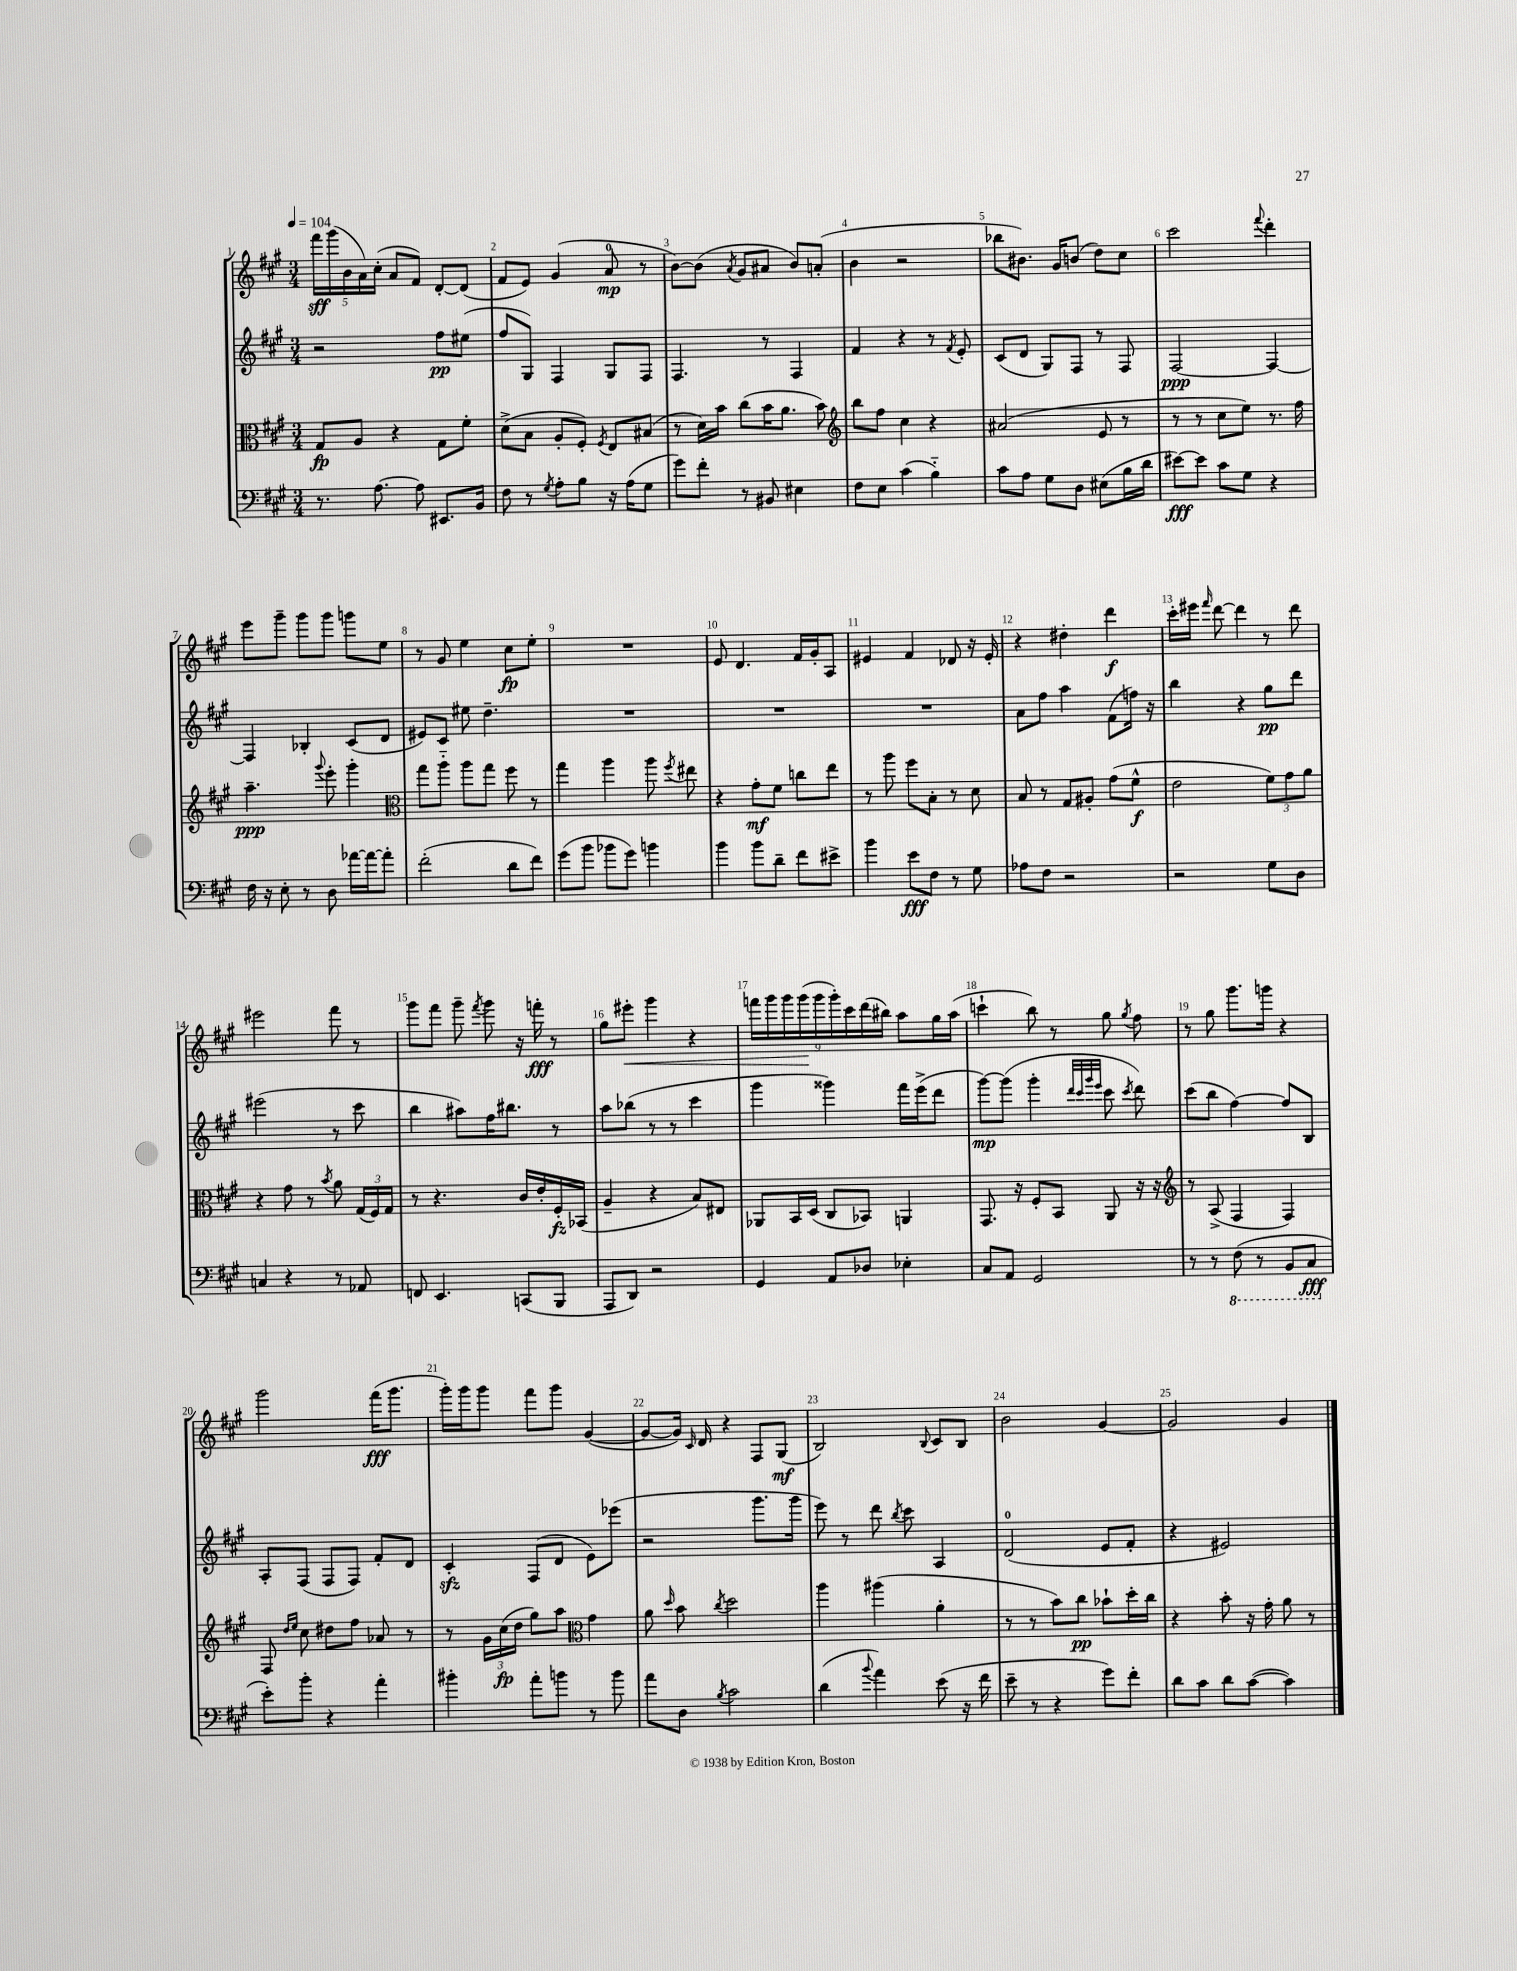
<<
\new StaffGroup <<
\new Staff = "s0" {
    \clef treble \key a \major \numericTimeSignature \time 3/4 \tempo 4 = 104
    \autoBeamOff \tuplet 5/4 { fis'''16[\sff gis'''16( b'16 a'16) cis''16]-.( } a'8[ fis'8]) d'8[~-. d'8]( |
    fis'8[ e'8]) gis'4( a'8-0\mp r8 |
    b'8[~) b'8]( \acciaccatura { a'8 } gis'8[ ais'8] b'8[) a'8]-.( |
    b'4 r2 |
    bes''8[ bis'8.]) gis'16[ b'8]( d''8[) cis''8] |
    cis'''2 \appoggiatura { fis'''8 } d'''4-. |
    e'''8[ gis'''8]-- gis'''8[ gis'''8] g'''8[ e''8] |
    r8 gis'8 e''4 cis''8[\fp e''8]-. |
    R2. |
    e'8 d'4. fis'16[ gis'16-. a8] |
    eis'4 fis'4 des'8 r16 eis'16-. |
    r4 dis''4-. d'''4\f |
    cis'''16[-. eis'''16] \grace { fis'''16 } d'''8~ d'''4 r8 d'''8 |
    eis'''2 fis'''8 r8 |
    gis'''8[ fis'''8] gis'''8-- \acciaccatura { fis'''8 } gis'''8 r16 f'''16-.\fff r8 |
    gis''8[ eis'''8]-.\< gis'''4 r4 |
    \tuplet 9/8 { f'''16[ gis'''16 gis'''16 gis'''16\!( gis'''16 gis'''16-.) cis'''16 d'''16( bis''16]) } a''8[ gis''16 a''16]( |
    c'''4-! b''8) r8 gis''8 \acciaccatura { gis''8 } fis''8 |
    r8 gis''8 gis'''8.[ g'''16] r4 |
    gis'''2 fis'''16[\fff( gis'''8.] |
    gis'''16[-.) gis'''16 gis'''8] fis'''8[ gis'''8] gis'4~( |
    gis'8[~ gis'16]) \grace { cis'16 } d'16 r4 fis8[ gis8]\mf( |
    b2) \appoggiatura { b8 } cis'8[ b8] |
    b'2 gis'4~ |
    gis'2 gis'4 \bar "|." |
}
\new Staff = "s1" {
    \clef treble \key a \major \numericTimeSignature \time 3/4
    \autoBeamOff r2 fis''8[\pp eis''8]( |
    fis''8[ gis8]) fis4 gis8[ fis8] |
    fis4. r8 fis4 |
    fis'4 r4 r8 \acciaccatura { fis'8 } e'8-. |
    cis'8[( d'8] gis8[) fis8] r8 fis8 |
    fis2~\ppp fis4~ |
    fis4 bes4-. cis'8[( d'8] |
    eis'8[) cis'8] eis''8 d''4.-- |
    R2. |
    R2. |
    R2. |
    a'8[ fis''8] a''4 fis'8[( f''16]) r16 |
    b''4 r4 gis''8[\pp d'''8] |
    eis'''2( r8 cis'''8 |
    b''4 ais''8[) fis''16 bis''8.] r8 |
    a''8[ bes''8]( r8 r8 cis'''4 |
    gis'''4 gisis'''4) fis'''16[ e'''16->( d'''8] |
    gis'''8[~\mp) gis'''8]( gis'''4-. \grace { d'''32[ cis'''32 gis'''32 e'''32] } cis'''8 \acciaccatura { cis'''8 } d'''8) |
    cis'''8[( b''8] fis''4~) fis''8[ b8] |
    a8[-. fis8]( fis8[ fis8]) fis'8[-. d'8] |
    cis'4-.\sfz fis8[( d'8] e'8[) ees'''8]( |
    r2 gis'''8.[ gis'''16] |
    e'''8) r8 d'''8 \acciaccatura { b''8 } cis'''8 a4 |
    d'2-0( e'8[ fis'8]-. |
    r4 eis'2) \bar "|." |
}
\new Staff = "s2" {
    \clef alto \key a \major \numericTimeSignature \time 3/4
    \autoBeamOff gis8[\fp a8] r4 gis8[ fis'8]-. |
    d'8[->( b8] a8[-. fis8]-.) \acciaccatura { fis8 } e8[ bis8]( |
    r8 d'16[) b'16] cis''8[( b'16 a'8.] b'8) |
    \clef treble b''8[ fis''8] cis''4 r4 |
    ais'2( e'8 r8 |
    r8 r8 cis''8[ e''8]) r8. fis''16 |
    a''4.--\ppp \appoggiatura { gis'''8 } e'''8-. gis'''4-. |
    \clef alto gis''8[ a''8]-_ a''8[ gis''8] fis''8 r8 |
    gis''4 a''4 a''8 \acciaccatura { fis''8 } eis''8 |
    r4 gis'8[-.\mf fis'8] c''8[ e''8] |
    r8 a''8 fis''8[ b8]-. r8 d'8 |
    b8 r8 gis8[ ais8]-. gis'8[( fis'8]-^\f |
    e'2 \tuplet 3/2 { fis'8[) gis'8 a'8] } |
    r4 gis'8 r8 \acciaccatura { b'8 } a'8 \tuplet 3/2 { gis16[( fis16) gis16] } |
    r8 r4. cis'16[ e'16-. fis16-.\fz bes,16]( |
    a4-- r4 b8[) eis8] |
    aes,8[ b,16 d16]( cis8[ bes,8]) a,4 |
    gis,8. r16 fis8[-. b,8] a,8 r16 r16 |
    \clef treble r8 a8->( fis4 fis4) |
    fis8 \grace { d''16[ e''16] } cis''8 dis''8[ fis''8] aes'8 r8 |
    r8 \tuplet 3/2 { gis'16[ cis''16\fp( d''16] } gis''8[) a''8] \clef alto gis'4 |
    a'8 \grace { d''16 } b'8 \acciaccatura { cis''8 } d''2 |
    a''4 ais''4( a'4-. |
    r8 r8 b'8[) cis''8]\pp bes'8[-! d''16-. cis''16] |
    r4 b'8-. r16 gis'16-. a'8 r8 \bar "|." |
}
\new Staff = "s3" {
    \clef bass \key a \major \numericTimeSignature \time 3/4
    \autoBeamOff r8. a8.~ a8 eis,8.[ b,16] |
    fis8 r8 \acciaccatura { gis8 } a8[-. b8] r16 a16[( gis8] |
    gis'8[) fis'8]-. r8 bis,8 eis4 |
    fis8[ e8] cis'4( b4-_) |
    cis'8[ a8] gis8[ d8] eis8[( b16 d'16] |
    eis'8[~\fff) eis'8] cis'8[ gis8] r4 |
    fis16 r16 e8-. r8 d8 aes'16[~ aes'16~ aes'8]-. |
    fis'2-.( d'8[ fis'8]) |
    gis'8[( b'8] bes'8[ gis'8]) b'4 |
    b'4 b'8[ d'8]-- fis'8[ eis'8]-> |
    b'4 e'8[\fff fis8] r8 gis8 |
    aes8[ fis8] r2 |
    r2 gis8[ d8] |
    c4 r4 r8 aes,8 |
    f,8 e,4. c,8[( b,,8] |
    a,,8[ d,8]) r2 |
    gis,4 a,8[ des8] ees4-. |
    cis8[ a,8] gis,2 |
    r8 r8 \ottava #-1 fis,8( r8 b,,8[ cis,8]\fff \ottava #0 |
    e'8[-.) b'8]-. r4 a'4-. |
    bis'4-. a'8[-. b'8] r8 b'8 |
    a'8[ d8] \acciaccatura { b8 } cis'2 |
    d'4( \appoggiatura { b'8 } a'4) e'8( r16 fis'16 |
    e'8-- r8 r4 gis'8[) fis'8]-. |
    d'8[ cis'8] d'8[ cis'8]~( cis'4) \bar "|." |
}
>>
>>
\layout { \context { \Score \override BarNumber.break-visibility = ##(#f #t #t) barNumberVisibility = #all-bar-numbers-visible } }
